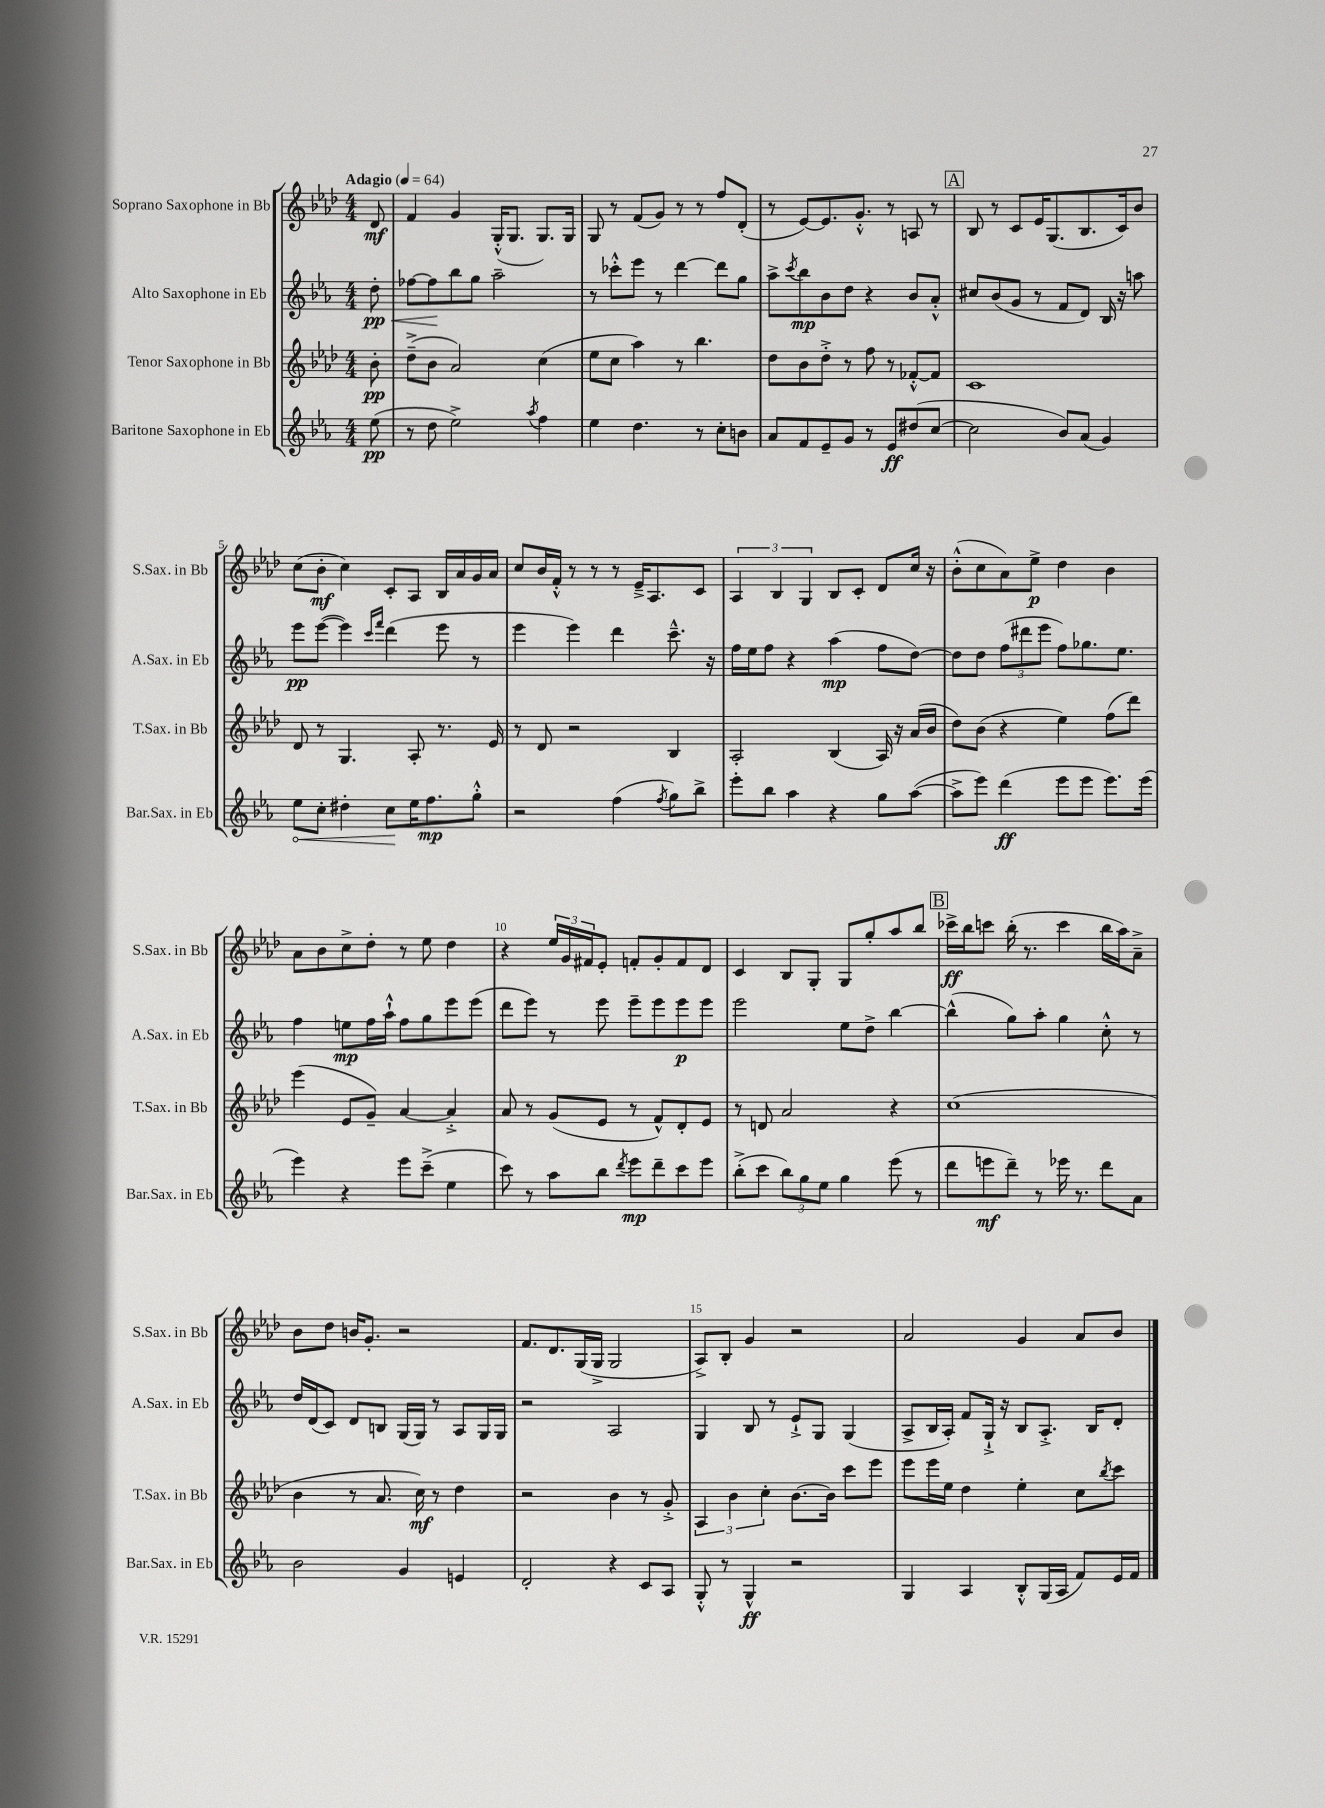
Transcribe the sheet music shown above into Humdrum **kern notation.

**kern	**dynam	**kern	**dynam	**kern	**dynam	**kern	**dynam
*part4	*part4	*part3	*part3	*part2	*part2	*part1	*part1
*staff4	*staff4	*staff3	*staff3	*staff2	*staff2	*staff1	*staff1
*I"Baritone Saxophone in Eb	*	*I"Tenor Saxophone in Bb	*	*I"Alto Saxophone in Eb	*	*I"Soprano Saxophone in Bb	*
*I'Bar.Sax. in Eb	*	*I'T.Sax. in Bb	*	*I'A.Sax. in Eb	*	*I'S.Sax. in Bb	*
*clefG2	*	*clefG2	*	*clefG2	*	*clefG2	*
*k[b-e-a-]	*	*k[b-e-a-d-]	*	*k[b-e-a-]	*	*k[b-e-a-d-]	*
*M4/4	*	*M4/4	*	*M4/4	*	*M4/4	*
*MM64	*	*MM64	*	*MM64	*	*MM64	*
=	=	=	=	=	=	=	=
!	!	!	!	!	!	!LO:TX:a:B:t=Adagio	!
!	!	!	!	!	!LO:HP:b	!	!
(8ee-\	pp	8b-'\	pp	8dd'\	< pp	8d-/	mf
=1	=1	=1	=1	=1	=1	=1	=1
8r	.	(8dd-~^\L	.	[8ff-X\L	.	4f/	.
8dd\	.	8b-\J	.	8ff-\]	.	.	.
2ee-^\)	.	2a-/)	.	8bb-\	[	4g/	.
.	.	.	.	8gg\J	.	.	.
.	.	.	.	2aa-~\	.	(16G'^^/KL	.
.	.	.	.	.	.	8.G/J	.
8qaa-/	.	.	.	.	.	.	.
4ff\	.	(4cc\	.	.	.	8.G/L)	.
.	.	.	.	.	.	16G/Jk	.
=2	=2	=2	=2	=2	=2	=2	=2
4ee-\	.	8ee-\L	.	8r	.	8G/	.
.	.	8cc\J	.	8ccc-X'^^\L	.	8r	.
4.dd\	.	4aa-\)	.	8eee-\J	.	(8f/L	.
.	.	.	.	8r	.	8g/J)	.
.	.	8r	.	[4ddd\	.	8r	.
8r	.	4.bb-\	.	.	.	8r	.
8cc'\L	.	.	.	8ddd\L]	.	8ff/L	.
8bn\J	.	.	.	8gg\J	.	(8d-'/J	.
=3	=3	=3	=3	=3	=3	=3	=3
8a-/L	.	8dd-\L	.	8aa-^\L	.	8r	.
.	.	.	.	8qccc/	.	.	.
8f/	.	8b-\	.	8bb-\	mp	[8e-/L)	.
8e-~/	.	8dd-'^\J	.	8b-\	.	8.e-/]	.
8g/J	.	8r	.	8dd\J	.	.	.
.	.	.	.	.	.	8.g'^^/J	.
8r	.	8ff\	.	4r	.	.	.
8e-/L	ff	8r	.	.	.	8r	.
(8dd#X/	.	[8f-X'^^/L	.	8b-/L	.	8An/	.
[8cc/J	.	8f-/J]	.	8a-'^^/J	.	8r	.
!!LO:REH:place=s1:t=A
=4	=4	=4	=4	=4	=4	=4	=4
2cc\]	.	1c	.	8cc#X/L	.	8B-/	.
.	.	.	.	(8b-/	.	8r	.
.	.	.	.	8g/J	.	8c/L	.
.	.	.	.	8r	.	16e-/K	.
.	.	.	.	.	.	(8.G/	.
8b-/L)	.	.	.	8f/L	.	.	.
(8a-/J	.	.	.	8d/J)	.	8.B-/	.
4g/)	.	.	.	16B-/	.	.	.
.	.	.	.	16r	.	16c/k)	.
.	.	.	.	8aan\	.	8b-/J	.
!!LO:LB:g=z
=5	=5	=5	=5	=5	=5	=5	=5
!	!LO:HP:b	!	!	!	!	!	!
8ee-\L	<	8d-/	.	8eee-\L	pp	(8cc\L	.
8cc'\J	.	8r	.	([8eee-\J	.	8b-'\J	mf
4dd#X'\	.	4.G/	.	4eee-\])	.	4cc\)	.
.	.	.	.	16qqccc/LL	.	.	.
.	.	.	.	16qqfff/JJ	.	.	.
8cc\L	.	.	.	(4ddd\	.	8c'/L	.
16ee-\K	[	8A-'/	.	.	.	8A-/J	.
8.ff\	mp	.	.	.	.	.	.
.	.	8.r	.	8eee-\	.	16B-/LL	.
.	.	.	.	.	.	16a-/	.
8gg'^^\J	.	.	.	8r	.	16g/	.
.	.	16e-/	.	.	.	16a-/JJ	.
=6	=6	=6	=6	=6	=6	=6	=6
2r	.	8r	.	4eee-\	.	8cc/L	.
.	.	8d-/	.	.	.	16b-/L	.
.	.	.	.	.	.	16f'^^/JJ	.
.	.	2r	.	4eee-\)	.	8r	.
.	.	.	.	.	.	8r	.
(4ff\	.	.	.	4ddd\	.	8r	.
.	.	.	.	.	.	16e-~^/KL	.
.	.	.	.	.	.	8.A-/	.
8qff/	.	.	.	.	.	.	.
8gg\L)	.	4B-/	.	8.ccc~^^\	.	.	.
8bb-^\J	.	.	.	.	.	8c/J	.
.	.	.	.	16r	.	.	.
=7	=7	=7	=7	=7	=7	=7	=7
8eee-'\L	.	2A-'/	.	16ff\LL	.	6A-/	.
.	.	.	.	16ee-\J	.	.	.
8bb-\J	.	.	.	8ff\J	.	.	.
.	.	.	.	.	.	6B-/	.
4aa-\	.	.	.	4r	.	.	.
.	.	.	.	.	.	6G/	.
4r	.	(4B-/	.	(4aa-\	mp	8B-/L	.
.	.	.	.	.	.	8c'/J	.
8gg\L	.	16A-/)	.	8ff\L	.	8d-/L	.
.	.	16r	.	.	.	.	.
([8aa-\J	.	(16a-/LL	.	[8dd\J)	.	16cc/Jk	.
.	.	16b-/JJ	.	.	.	16r	.
=8	=8	=8	=8	=8	=8	=8	=8
8aa-^\L]	.	8dd-\L)	.	8dd\L]	.	(8b-'^^\L	.
8eee-\J)	.	(8b-\J	.	8dd\J	.	8cc\	.
(4ddd\	ff	4r	.	(12ff\L	.	8a-\)	.
.	.	.	.	12ddd#X\	.	.	.
.	.	.	.	.	.	8ee-^\J	p
.	.	.	.	12eee-\J	.	.	.
8eee-\L	.	4ee-\)	.	8ff\L)	.	4dd-\	.
8eee-\J	.	.	.	8.gg-X\	.	.	.
8.eee-\L)	.	(8ff\L	.	.	.	4b-\	.
.	.	.	.	8.ee-\J	.	.	.
.	.	8ddd-\J)	.	.	.	.	.
(16eee-\Jk	.	.	.	.	.	.	.
!!LO:LB:g=z
=9	=9	=9	=9	=9	=9	=9	=9
4eee-\)	.	(4eee-\	.	4ff\	.	8a-\L	.
.	.	.	.	.	.	8b-\	.
4r	.	8e-/L	.	8een\L	mp	8cc^\	.
.	.	8g~/J)	.	16ff\L	.	8dd-'\J	.
.	.	.	.	16aa-`^^\JJ	.	.	.
8eee-\L	.	[4a-/	.	8ff\L	.	8r	.
(8ccc~^\J	.	.	.	8gg\	.	8ee-\	.
4ee-\	.	4a-'^/]	.	8eee-\	.	4dd-\	.
.	.	.	.	(8eee-\J	.	.	.
=10	=10	=10	=10	=10	=10	=10	=10
8ccc\)	.	8a-/	.	8ddd\L	.	4r	.
8r	.	8r	.	8eee-\J)	.	.	.
8aa-\L	.	(8g/L	.	8r	.	24ee-/LL	.
.	.	.	.	.	.	24g/	.
.	.	.	.	.	.	24f#X/J	.
8bb-\J	.	8e-/J	.	8eee-\	.	8e-'/J	.
8qddd/	.	.	.	.	.	.	.
8eee-\L	mp	8r	.	8eee-~\L	.	8fn'/L	.
8ddd~\	.	8f^^/L)	.	8eee-\	.	8g'/	.
8ccc\	.	8d-'/	.	8eee-\	p	8f/	.
8eee-\J	.	8e-/J	.	8eee-\J	.	8d-/J	.
=11	=11	=11	=11	=11	=11	=11	=11
(8bb-'^\L	.	8r	.	2eee-\	.	4c/	.
8ccc\J	.	8dn/	.	.	.	.	.
12bb-\L)	.	2a-/	.	.	.	8B-/L	.
12gg\	.	.	.	.	.	.	.
.	.	.	.	.	.	8G'/J	.
12ee-\J	.	.	.	.	.	.	.
4gg\	.	.	.	8ee-\L	.	8G/L	.
.	.	.	.	8dd^\J	.	8gg'/	.
(8eee-\	.	4r	.	[4bb-\	.	8aa-/	.
8r	.	.	.	.	.	8bb-/J	.
!!LO:REH:place=s1:t=B
=12	=12	=12	=12	=12	=12	=12	=12
8ddd\L	.	(1cc	.	(4bb-^^\]	.	16ccc-X^\LL	ff
.	.	.	.	.	.	16bb-\J	.
8eeen\	mf	.	.	.	.	8cccn\J	.
8ddd~\J)	.	.	.	8gg\L)	.	(16bb-'\	.
.	.	.	.	.	.	8.r	.
8r	.	.	.	8aa-'\J	.	.	.
16eee-X\	.	.	.	4gg\	.	4ccc\	.
8.r	.	.	.	.	.	.	.
8ddd\L	.	.	.	8cc'^^\	.	16bb-\LL	.
.	.	.	.	.	.	16aa-\J)	.
8a-\J	.	.	.	8r	.	8a-~^\J	.
!!LO:LB:g=z
=13	=13	=13	=13	=13	=13	=13	=13
2b-\	.	4b-\	.	16dd/LL	.	8b-\L	.
.	.	.	.	(16d/J	.	.	.
.	.	.	.	8c/J)	.	8dd-\J	.
.	.	8r	.	8d/L	.	16bn/KL	.
.	.	.	.	.	.	8.g'/J	.
.	.	8.a-/	.	8Bn/J	.	.	.
4g/	.	.	.	(16G/LL	.	2r	.
.	.	16cc\)	mf	16G/JJ)	.	.	.
.	.	8r	.	8r	.	.	.
4en/	.	4dd-\	.	8A-/L	.	.	.
.	.	.	.	16G/L	.	.	.
.	.	.	.	16G/JJ	.	.	.
=14	=14	=14	=14	=14	=14	=14	=14
2d'/	.	2r	.	2r	.	8.f/L	.
.	.	.	.	.	.	8.d-/	.
.	.	.	.	.	.	(16G/L	.
.	.	.	.	.	.	16G^/JJ	.
4r	.	4b-\	.	2A-/	.	2G/	.
8c/L	.	8r	.	.	.	.	.
8A-/J	.	8g'^/	.	.	.	.	.
=15	=15	=15	=15	=15	=15	=15	=15
8G'^^/	.	6A-/	.	4G/	.	8A-^/L)	.
8r	.	.	.	.	.	8B-'/J	.
.	.	6b-\	.	.	.	.	.
4G^^/	ff	.	.	8B-/	.	4g/	.
.	.	6cc'\	.	.	.	.	.
.	.	.	.	8r	.	.	.
2r	.	[8.b-\L	.	8e-`^/L	.	2r	.
.	.	.	.	8G/J	.	.	.
.	.	16b-\Jk]	.	.	.	.	.
.	.	8ccc\L	.	(4G/	.	.	.
.	.	8eee-\J	.	.	.	.	.
=16	=16	=16	=16	=16	=16	=16	=16
4G/	.	8eee-\L	.	8A-^/L	.	2a-/	.
.	.	16eee-\L	.	16B-/L	.	.	.
.	.	16ee-\JJ	.	16A-'/JJ)	.	.	.
4A-/	.	4dd-\	.	8f/L	.	.	.
.	.	.	.	16G`^/Jk	.	.	.
.	.	.	.	16r	.	.	.
8B-'^^/L	.	4ee-'\	.	8B-/L	.	4g/	.
(16G/L	.	.	.	8.A-'^/J	.	.	.
16A-/JJ	.	.	.	.	.	.	.
8f/L)	.	8cc\L	.	.	.	8a-/L	.
.	.	.	.	16B-/KL	.	.	.
.	.	8qbb-/	.	.	.	.	.
16e-/L	.	8ccc\J	.	8d'/J	.	8b-/J	.
16f/JJ	.	.	.	.	.	.	.
==	==	==	==	==	==	==	==
*-	*-	*-	*-	*-	*-	*-	*-
